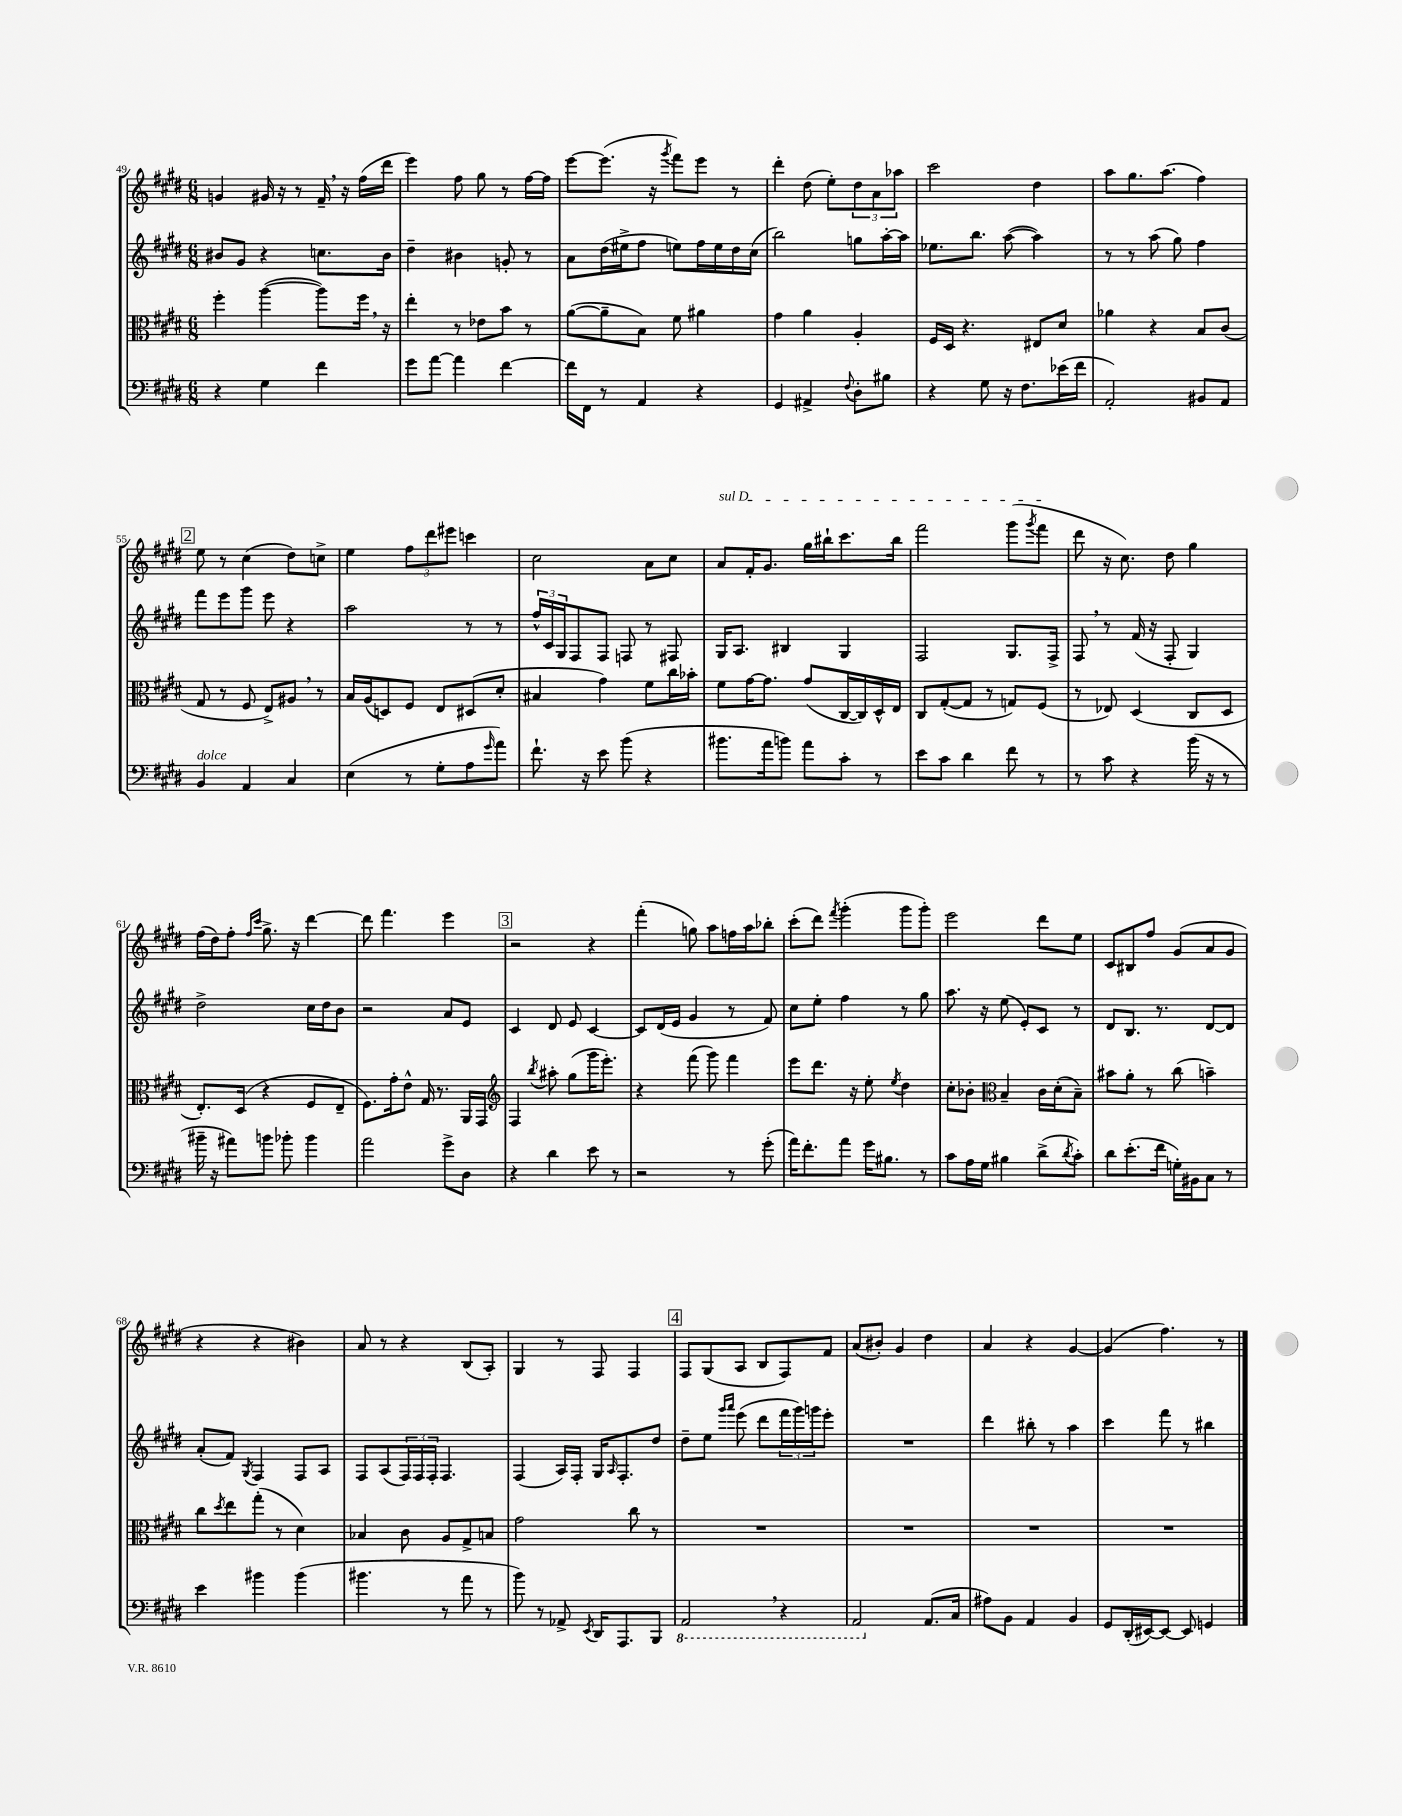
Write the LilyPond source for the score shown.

<<
\new StaffGroup <<
\new Staff = "s0" {
    \clef treble \key e \major \numericTimeSignature \time 6/8
    g'4 gis'16 r16 r8 fis'16-- \breathe r16 fis''16( dis'''16 |
    e'''4) fis''8 gis''8 r8 fis''16~ fis''16 |
    e'''8~ e'''8.( r16 \acciaccatura { gis'''8 } fis'''8) e'''8 r8 |
    dis'''4-. dis''8( e''8-.) \tuplet 3/2 { dis''8 a'8 aes''8 } |
    cis'''2 dis''4 |
    a''8 gis''8. a''8.( fis''4) |
    \mark \markup { \box "2" } e''8 r8 cis''4( dis''8) c''8-> |
    e''4 \tuplet 3/2 { fis''8 dis'''8 eis'''8 } c'''4 |
    cis''2 a'8 cis''8 |
    \once \override TextSpanner.bound-details.left.text = \markup { \italic "sul D" } a'8\startTextSpan fis'16-. gis'8. gis''16 bis''16-! cis'''8. bis''16 |
    fis'''2 gis'''8( \acciaccatura { gis'''8 } fis'''8\stopTextSpan |
    dis'''8 r16 cis''8.) dis''8 gis''4 |
    fis''16( dis''16) fis''8-. \grace { fis''16 cis'''16 } gis''8.-> r16 dis'''4~ |
    dis'''8 fis'''4. e'''4 |
    \mark \markup { \box "3" } r2 r4 |
    fis'''4-.( g''8) a''8 f''16 a''16 bes''8-. |
    cis'''8-.( dis'''8) \acciaccatura { fis'''8 } gis'''4-.( gis'''8 gis'''8-.) |
    e'''2 dis'''8 e''8 |
    cis'8 bis8 fis''8 gis'8( a'8 gis'8 |
    r4 r4 bis'4) |
    a'8 r8 r4 b8( a8-.) |
    gis4 r8 fis8 fis4 |
    \mark \markup { \box "4" } fis8 gis8( a8 b8 fis8) fis'8 |
    a'8( bis'8-.) gis'4 dis''4 |
    a'4 r4 gis'4~ |
    gis'4( fis''4.) r8 \bar "|." |
}
\new Staff = "s1" {
    \clef treble \key e \major \numericTimeSignature \time 6/8
    bis'8 gis'8 r4 c''8. bis'16 |
    dis''4-- bis'4 g'8-. r8 |
    a'8 dis''16( eis''16-> fis''8 e''8) fis''16 e''16 dis''16 cis''16( |
    b''2) g''8 a''16~-. a''16 |
    ees''8. b''8. a''8~( a''4) |
    r8 r8 a''8( gis''8) fis''4 |
    \mark \markup { \box "2" } fis'''8 e'''8 gis'''8 e'''8 r4 |
    a''2 r8 r8 |
    \tuplet 3/2 { fis''16-^ cis'16 gis16 } fis8 fis8 f8 r8 fis8 |
    gis16 a8. bis4 gis4 |
    fis2 gis8. fis16-> |
    fis8 \breathe r8 fis'16( r16 fis8-. gis4) |
    dis''2-> cis''16 dis''16 b'8 |
    r2 a'8 e'8 |
    \mark \markup { \box "3" } cis'4 dis'8 e'8 cis'4~ |
    cis'8 dis'16( e'16 gis'4 r8 fis'8) |
    cis''8 e''8-. fis''4 r8 gis''8 |
    a''8. r16 e''8( e'8-.) cis'8 r8 |
    dis'8 b8. r8. dis'8~ dis'8 |
    a'8-.( fis'8) \acciaccatura { gis8 } fis4 fis8 a8 |
    fis8 a8( \tuplet 3/2 { fis16) fis16 fis16-. } fis4. |
    fis4( a16) fis16-. gis16 \grace { a16 } fis8.-. dis''8 |
    \mark \markup { \box "4" } dis''8-- e''8 \grace { gis'''16 a'''16 } e'''8( dis'''8 \tuplet 3/2 { fis'''16 gis'''16) g'''16 } e'''8-. |
    R2. |
    dis'''4 bis''8-. r8 a''4 |
    cis'''4 fis'''8 r8 bis''4 \bar "|." |
}
\new Staff = "s2" {
    \clef alto \key e \major \numericTimeSignature \time 6/8
    fis''4-. a''4~( a''8) fis''16 \breathe r16 |
    e''4-. r8 ees'8 b'8 r8 |
    a'8~( a'8-- b8) fis'8 ais'4 |
    gis'4 a'4 a4-. |
    fis16 dis16 r4. eis8 dis'8 |
    aes'4 r4 b8 cis'8( |
    \mark \markup { \box "2" } gis8 r8 fis8 e8->) ais8 \breathe r8 |
    b16 a16( d8) fis8 e8 dis8( dis'8-. |
    bis4 gis'4) fis'8 cis''16 bes'16-. |
    fis'8 gis'16~ gis'8. gis'8( cis16~ cis16) dis16-^ e16 |
    cis8 gis8~-.( gis8 r8 g8) fis8( |
    r8 ees8) dis4( cis8 dis8 |
    e8.-.) dis16( r4 fis8 e8-- |
    fis8.) gis'16-. e'8-^ gis16 r8. a,16 gis,16 |
    \mark \markup { \box "3" } \clef treble fis4 \acciaccatura { b''8 } ais''8-. gis''8( gis'''16 e'''8.-.) |
    r4 fis'''8( gis'''8) fis'''4 |
    e'''8 dis'''8. r16 e''8-. \acciaccatura { e''8 } dis''4 |
    cis''8-. bes'8-. \clef alto b4-- cis'16 dis'16-.( b8--) |
    bis'8 a'8-. r8 cis''8( b'4--) |
    cis''8 \acciaccatura { dis''8 } e''8 gis''8-.( r8 dis'4) |
    bes4 cis'8 a8 gis8-> b8 |
    gis'2 cis''8 r8 |
    \mark \markup { \box "4" } R2. |
    R2. |
    R2. |
    R2. \bar "|." |
}
\new Staff = "s3" {
    \clef bass \key e \major \numericTimeSignature \time 6/8
    r4 gis4 fis'4 |
    gis'8 a'8~ a'4 fis'4~ |
    fis'16 fis,16 r8 a,4 r4 |
    gis,4 ais,4-> \appoggiatura { fis8 } dis8-. bis8 |
    r4 gis8 r16 fis8. ees'16( fis'16 |
    a,2-.) bis,8 a,8 |
    \mark \markup { \box "2" } b,4^\markup { \italic "dolce" } a,4 cis4 |
    e4( r8 gis8-. a8 \grace { gis'16 } a'8) |
    fis'8.-! r16 e'8 b'8( r4 |
    bis'8. a'16 b'8) a'8 cis'8-. r8 |
    e'8 cis'8 dis'4 fis'8 r8 |
    r8 cis'8 r4 b'16( r16 r8 |
    bis'16-- r16 ais'8) b'8 bes'8-. bes'4 |
    a'2 gis'8-> dis8 |
    \mark \markup { \box "3" } r4 dis'4 e'8 r8 |
    r2 r8 gis'8-.( |
    a'16) fis'8.-. a'8 gis'16 bis8. r8 |
    cis'8 a16 gis16 bis4 dis'8->( \acciaccatura { dis'8 } cis'8-.) |
    dis'8 e'8.-.( fis'16 g16-.) bis,16 cis8 r8 |
    e'4 bis'4 bis'4( |
    bis'4. r8 a'8 r8 |
    b'8) r8 aes,8-> \acciaccatura { e,8 } dis,16 a,,8. b,,8 |
    \mark \markup { \box "4" } \ottava #-1 a,,2 \breathe r4 |
    a,,2 \ottava #0 a,8.( cis16 |
    ais8) b,8 a,4 b,4 |
    gis,8 dis,16-.( eis,16~) eis,8~ eis,8 g,4 \bar "|." |
}
>>
>>
\layout { \context { \Score currentBarNumber = #49 } }
